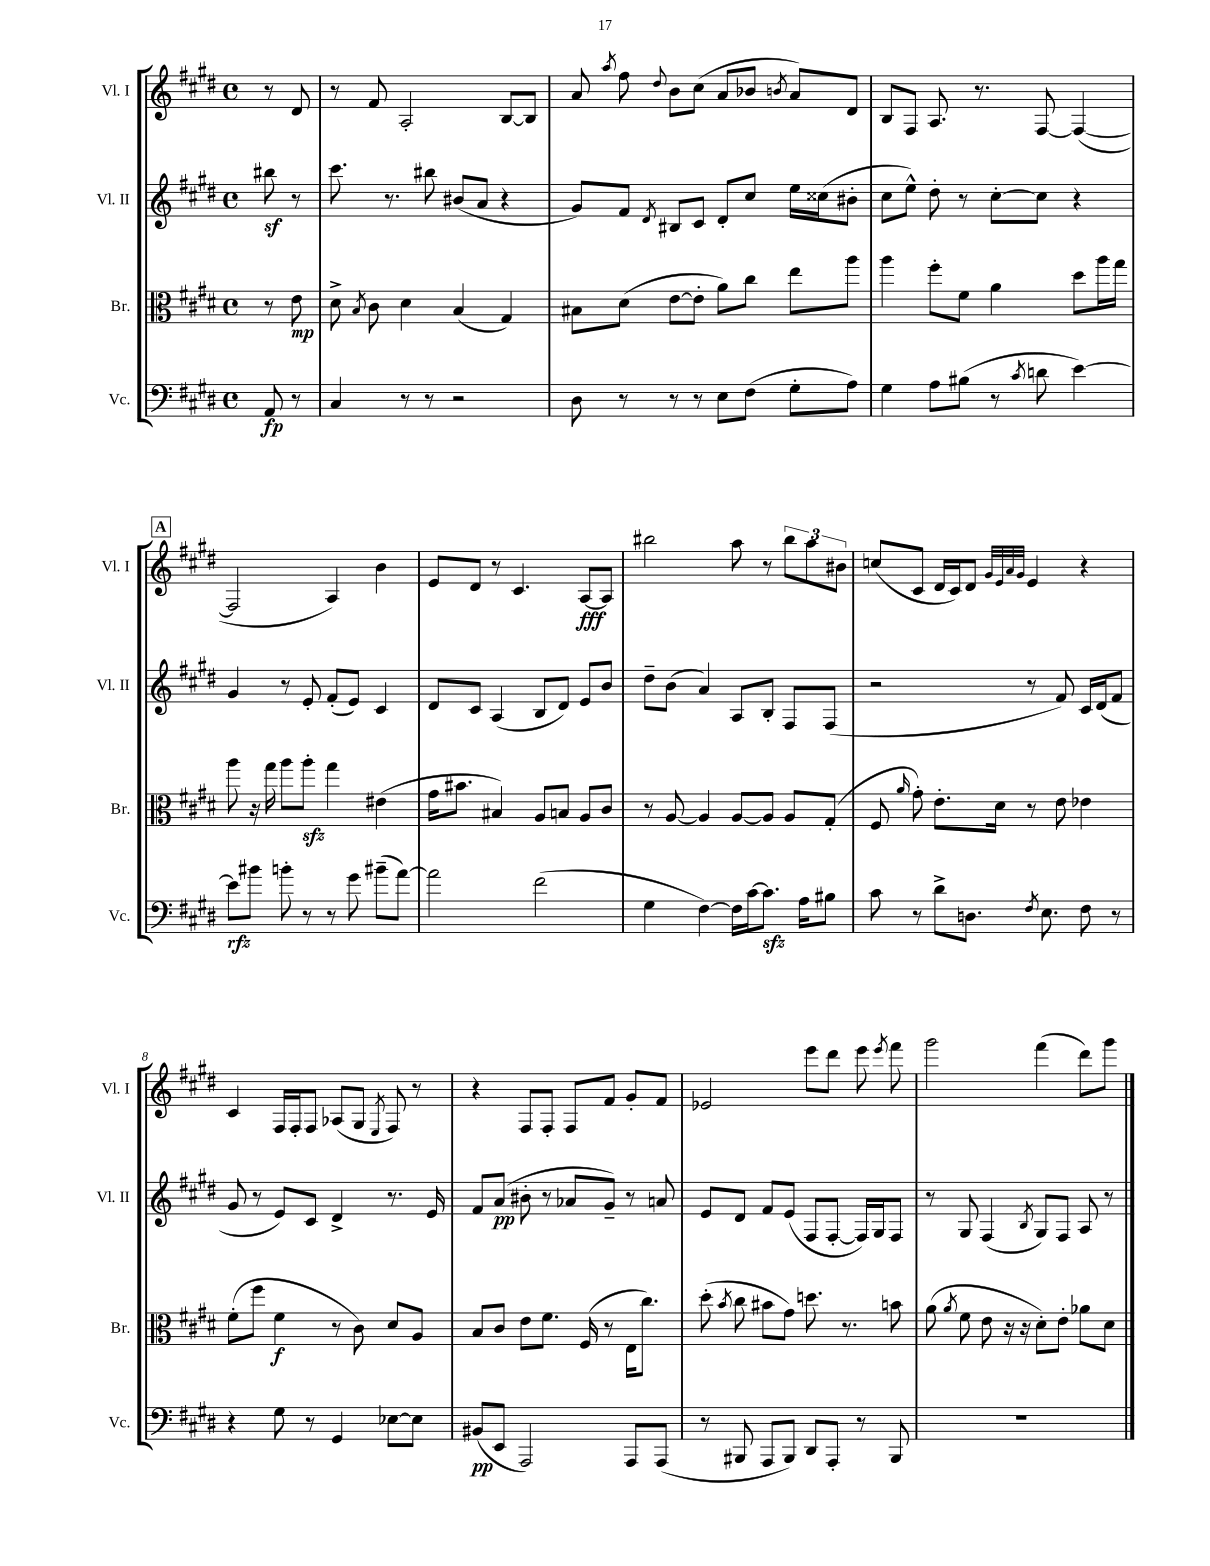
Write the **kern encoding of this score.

**kern	**kern	**kern	**kern
*staff4	*staff3	*staff2	*staff1
*clefF4	*clefC3	*clefG2	*clefG2
*k[f#c#g#d#]	*k[f#c#g#d#]	*k[f#c#g#d#]	*k[f#c#g#d#]
*M4/4	*M4/4	*M4/4	*M4/4
*met(c)	*met(c)	*met(c)	*met(c)
8AA	8r	8bb#	8r
8r	8e	8r	8d#
=	=	=	=
4C#	8d#^	8.ccc#	8r
.	8qB	.	.
.	8c#	.	8f#
.	.	8.r	.
8r	4d#	.	2A'
8r	.	8bb#	.
2r	(4B	(8b#	.
.	.	8a	.
.	4G#)	4r	[8B
.	.	.	8B]
=	=	=	=
8D#	8B#	8g#)	8a
.	.	.	8qaa
8r	(8d#	8f#	8ff#
.	.	8qd#	8qqdd#
8r	[8e	8B#	8b
8r	8e']	8c#	(8cc#
8E	8a)	8d#'	8a
(8F#	8cc#	8cc#	8b-
.	.	.	8qb
8G#'	8ee	16ee	8a)
.	.	(16cc##	.
8A)	8aa	8b#'	8d#
=	=	=	=
4G#	4aa	8cc#	8B
.	.	8ee^^)	8F#
8A	8ff#'	8dd#'	8.A
(8B#	8f#	8r	.
.	.	.	8.r
8r	4a	[8cc#'	.
8qc#	.	.	.
8d	.	8cc#]	[8F#
[4e)	8dd#	4r	(4F#_
.	16aa	.	.
.	16gg#	.	.
=	=	=	=
8e]	8aa	4g#	2F#]
8b#	16r	.	.
.	16gg#	.	.
8b'	8aa	8r	.
8r	8aa'	8e'	.
8r	4gg#	(8f#'	4A)
8g#	.	8e)	.
(8b#~	(4e#	4c#	4b
[8a)	.	.	.
=	=	=	=
2a]	16g#	8d#	8e
.	8.b#	.	.
.	.	8c#	8d#
.	4B#)	(4A	8r
.	.	.	4.c#
(2f#	8A	8B	.
.	8B	8d#)	.
.	8A	8e	[8A
.	8c#	8b	8A]
=	=	=	=
4G#	8r	8dd#~	2bb#
.	[8A	(8b	.
[4F#)	4A]	4a)	.
16F#]	[8A	8A	8aa
[16c#	.	.	.
8.c#]	8A]	8B'	8r
.	8A	8F#	12bb#
16A	.	.	.
.	.	.	12aa
8B#	(8G#'	(8F#	.
.	.	.	12b#
=	=	=	=
8c#	8F#	2r	(8cc
.	16qqa	.	.
8r	8g#')	.	8c#
8d#^	8.e'	.	16d#
.	.	.	16c#)
8.D	.	.	8d#
.	16d#	.	.
.	.	.	32qqg#
.	.	.	32qqe
.	.	.	32qqa
.	.	.	32qqg#
.	8r	8r	4e
8qF#	.	.	.
8.E	.	.	.
.	8e	8f#)	.
8F#	4e-	16c#	4r
.	.	(16d#	.
8r	.	8f#	.
=	=	=	=
4r	(8f#'	8g#	4c#
.	8ff#	8r	.
8G#	4f#	8e)	16F#
.	.	.	16F#'
8r	.	8c#	8F#
4GG#	8r	4d#^	(8A-
.	8c#)	.	8G#
.	.	.	8qE
[8E-	8d#	8.r	8F#)
8E-]	8A	.	8r
.	.	16e	.
=	=	=	=
(8BB#	8B	8f#	4r
8EE	8c#	(8a	.
2AAA)	8e	8b#'	8F#
.	8.f#	8r	8F#'
.	.	8a-	8F#
.	(16F#	.	.
.	8r	8g#~)	8f#
8AAA	16E	8r	8g#'
.	8.cc#)	.	.
(8AAA	.	8a	8f#
=	=	=	=
8r	(8dd#'	8e	2e-
.	8qb	.	.
8BBB#	8cc#	8d#	.
8AAA	8b#	8f#	.
8BBB#)	8g#)	(8e	.
8DD#	8.dd	8F#	8eee
8AAA'	.	[8F#'	8ddd#
.	8.r	.	.
8r	.	16F#])	8eee
.	.	16G#	.
.	.	.	8qeee
8BBB#	8b	8F#	8fff#
=	=	=	=
1r	(8a	8r	2ggg#
.	8qa	.	.
.	8f#	8G#	.
.	8e	(4F#	.
.	16r	.	.
.	16r	.	.
.	.	8qB	.
.	8d#')	8G#)	(4fff#
.	8e'	8F#	.
.	8a-	8A	8ddd#)
.	8d#	8r	8ggg#
==	==	==	==
*-	*-	*-	*-
